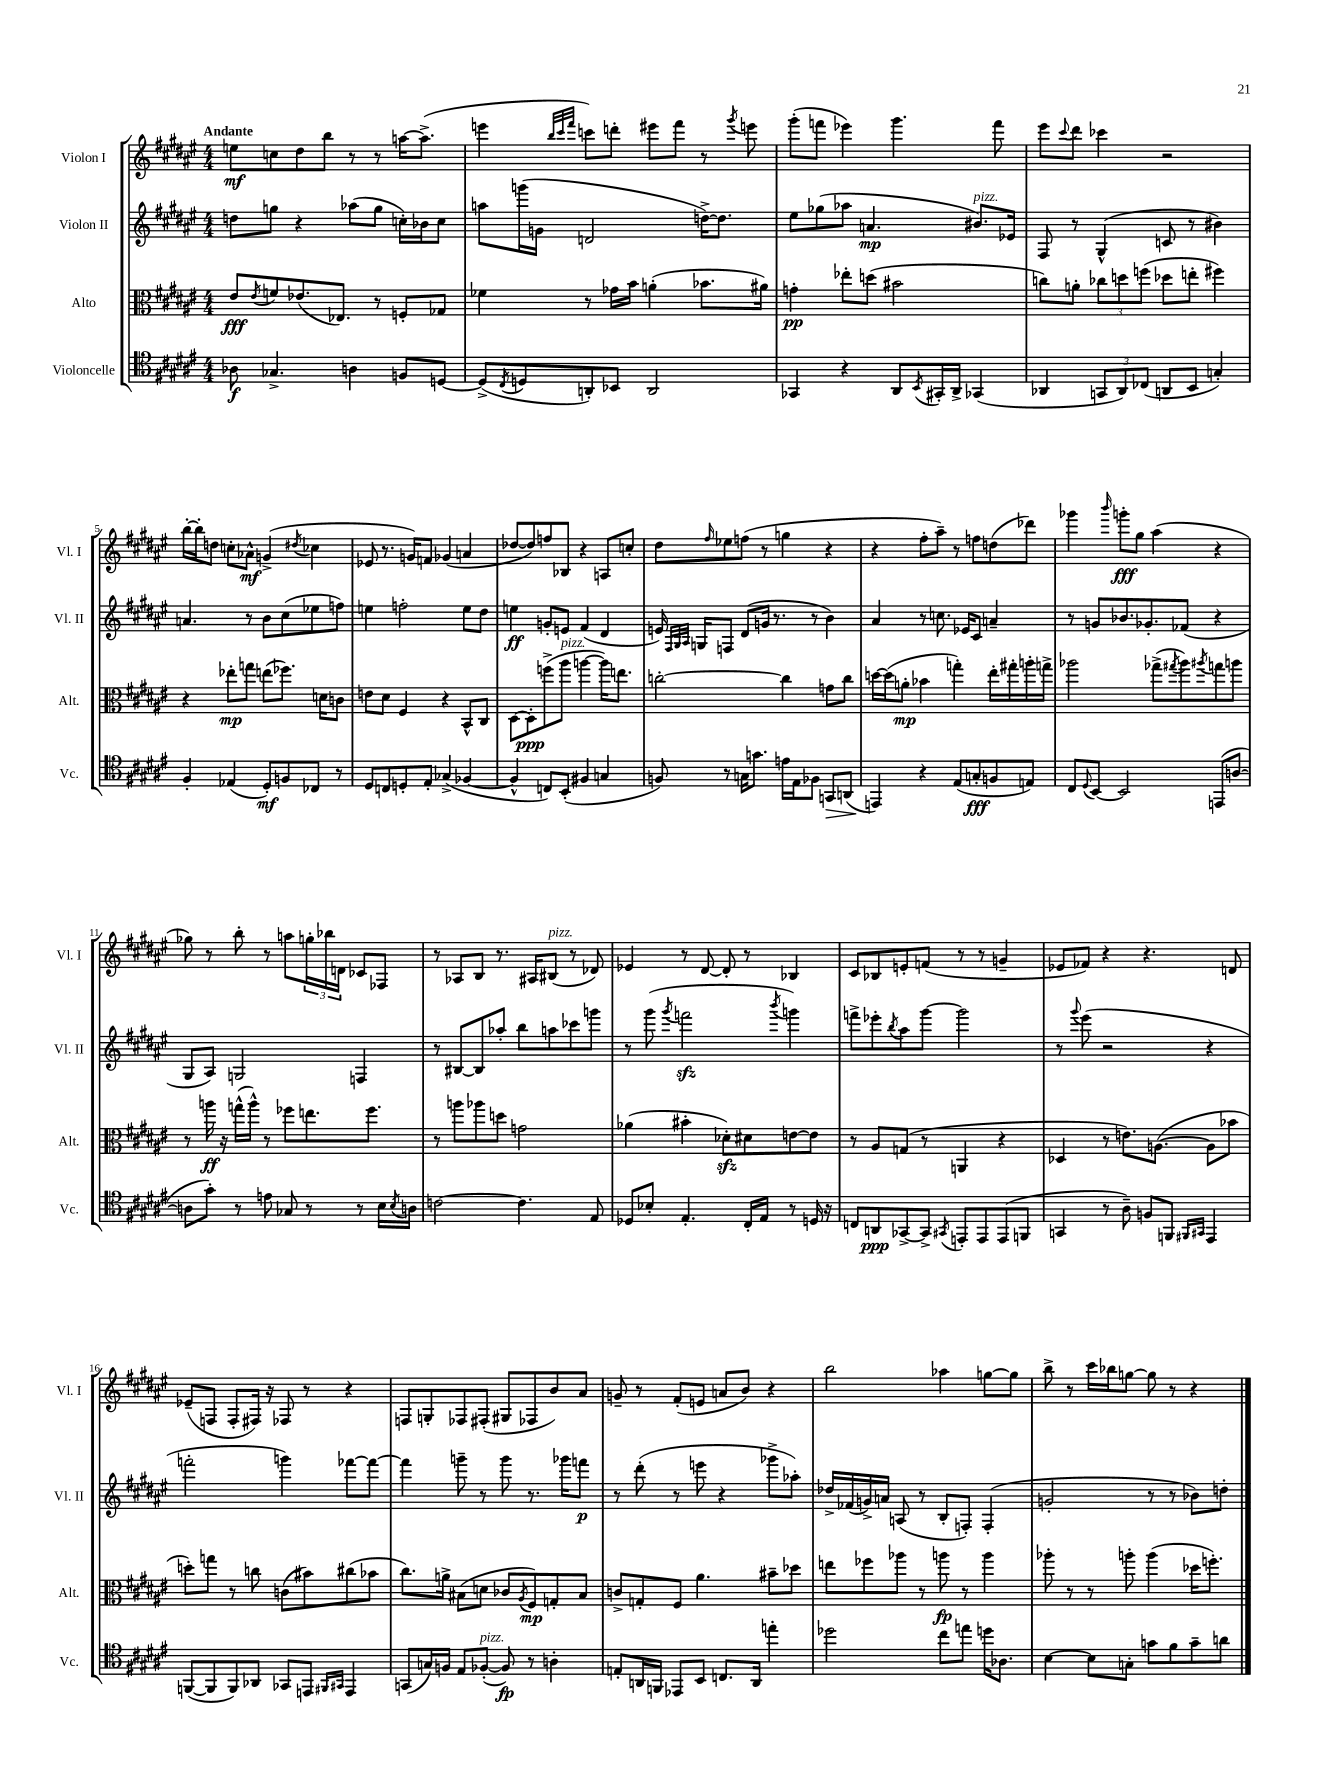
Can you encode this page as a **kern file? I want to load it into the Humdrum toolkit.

**kern	**dynam	**kern	**dynam	**kern	**dynam	**kern	**dynam
*part4	*part4	*part3	*part3	*part2	*part2	*part1	*part1
*staff4	*staff4	*staff3	*staff3	*staff2	*staff2	*staff1	*staff1
*I"Violoncelle	*	*I"Alto	*	*I"Violon II	*	*I"Violon I	*
*I'Vc.	*	*I'Alt.	*	*I'Vl. II	*	*I'Vl. I	*
*clefC4	*	*clefC3	*	*clefG2	*	*clefG2	*
*k[f#c#g#d#a#e#]	*	*k[f#c#g#d#a#e#]	*	*k[f#c#g#d#a#e#]	*	*k[f#c#g#d#a#e#]	*
*M4/4	*	*M4/4	*	*M4/4	*	*M4/4	*
=1	=1	=1	=1	=1	=1	=1	=1
!	!	!	!	!	!	!LO:TX:a:B:t=Andante	!
8A-X\	f	8e#/L	fff	8ddn\L	.	8een\L	mf
.	.	8qe#/	.	.	.	.	.
4.G-X^/	.	8fn/	.	8ggn\J	.	8ccn\	.
.	.	(8.e-X/	.	4r	.	8dd#\	.
.	.	.	.	.	.	8bb\J	.
.	.	8.E-X/J)	.	.	.	.	.
4An\	.	.	.	(8aa-X\L	.	8r	.
.	.	8r	.	8gg\J	.	8r	.
8Fn/L	.	8Fn'/L	.	16ccn'\LL)	.	[16aan\KL	.
.	.	.	.	16b-X\J	.	(8.aa^\J]	.
[8Dn/J	.	8G-X/J	.	8cc\J	.	.	.
=2	=2	=2	=2	=2	=2	=2	=2
(8D^/L]	.	4f-X\	.	8aan\L	.	4eeen\	.
8qC#/	.	.	.	.	.	.	.
8Dn/	.	.	.	(16gggn\L	.	.	.
.	.	.	.	16gn\JJ	.	.	.
.	.	.	.	.	.	32qqbb/LLL	.
.	.	.	.	.	.	32qqccc#/	.
.	.	.	.	.	.	32qqfff#/JJJ	.
8AAn'/)	.	8r	.	2dn/	.	8cccn\L)	.
8BB-X/J	.	16g-X\LL	.	.	.	8dddn'\J	.
.	.	16b\JJ	.	.	.	.	.
2AA/	.	(4an'\	.	.	.	8eee#X\L	.
.	.	.	.	.	.	8fff#\J	.
.	.	8.b-X\L	.	[16ddn^\KL)	.	8r	.
.	.	.	.	8.dd\J]	.	.	.
.	.	.	.	.	.	8qggg#/	.
.	.	.	.	.	.	8eeen\	.
.	.	16a#X\Jk)	.	.	.	.	.
=3	=3	=3	=3	=3	=3	=3	=3
4GG-X/	.	4gn'\	pp	8ee#\L	.	(8ggg#'\L	.
.	.	.	.	(8gg-X\	.	8fffn\J	.
4r	.	8ee-X'\L	.	8aa-X\J	.	4eee-X\)	.
.	.	(8ddn\J	.	4.an/	mp	.	.
8AA#/L	.	2b#X\	.	.	.	4.ggg#\	.
8qBB/	.	.	.	.	.	.	.
16GG#X'/L	.	.	.	.	.	.	.
16AA#^/JJ	.	.	.	.	.	.	.
!	!	!	!	!LO:TX:a:i:t=pizz.	!	!	!
(4GG-X/	.	.	.	8.b#X/L)	.	.	.
.	.	.	.	.	.	8fff\	.
.	.	.	.	16e-X/Jk	.	.	.
=4	=4	=4	=4	=4	=4	=4	=4
4AA-X/	.	8ccn\L)	.	8F#/	.	8eee#\L	.
.	.	.	.	.	.	8qqccc#/	.
.	.	8an'\J	.	8r	.	8ddd#\J	.
12GGn/L	.	12cc-X\L	.	(4G#^^/	.	4ccc-X\	.
12AA-/)	.	12ddn\	.	.	.	.	.
(12C-X/J	.	(12ffn\J	.	.	.	.	.
8AAn/L	.	8dd-X\L	.	8cn/	.	2r	.
8BB/J	.	8een'\J	.	8r	.	.	.
4Gn'/)	.	4ff#X\)	.	4b#X\)	.	.	.
!!LO:LB:g=z
=5	=5	=5	=5	=5	=5	=5	=5
4F#'/	.	4r	.	4.an/	.	[16bb'\LL	.
.	.	.	.	.	.	16bb'\J]	.
.	.	.	.	.	.	8ddn\J	.
(4E-X/	.	8ee-X'\L	mp	.	.	8ccn'\L	.
.	.	8ggn\J	.	8r	.	8a-X^^\J	mf
8D#'/L)	mf	(8een\L	.	8b\L	.	(4gn^/	.
8Fn/	.	8.ff-X\J)	.	(8cc#\	.	.	.
.	.	.	.	.	.	8qdd#X/	.
8C-X/J	.	.	.	8ee-X\	.	4cc-X\	.
.	.	16dn\KL	.	.	.	.	.
8r	.	8cn\J	.	8ffn\J)	.	.	.
=6	=6	=6	=6	=6	=6	=6	=6
8D#/L	.	8en\L	.	4een\	.	8e-X/	.
8Cn/	.	8d#\J	.	.	.	8.r	.
8Dn'/	.	4F#/	.	2ffn'\	.	.	.
.	.	.	.	.	.	16gn/KL)	.
8E#'/J	.	.	.	.	.	8fn/J	.
(4G-X^/	.	4r	.	.	.	(4g-X/	.
[4F-X/	.	8BB^^/L	.	8ee\L	.	4an/	.
.	.	8C#/J	.	8dd#\J	.	.	.
=7	=7	=7	=7	=7	=7	=7	=7
4F-^^/]	.	[8D#\L	.	4een\	ff	[8dd-X/L	.
.	.	8D#'\]	ppp	.	.	8dd-/])	.
8Cn/L)	.	(8ffn^\	.	8gn'/L	.	8ffn/	.
!	!	!LO:TX:a:i:t=pizz.	!	!	!	!	!
(8BB'/J	.	8aa#\J	.	8en/J	.	8B-X/J	.
4F#X/	.	[4aan\	.	(4f#/	.	4r	.
4Gn/	.	16aa\KL])	.	4d#/	.	8An/L	.
.	.	8.een\J	.	.	.	.	.
.	.	.	.	.	.	8ccn'/J	.
=8	=8	=8	=8	=8	=8	=8	=8
8Fn/)	.	[2ccn'\	.	16en/)	.	8dd#\L	.
.	.	.	.	32qqF#/LLL	.	.	.
.	.	.	.	32qqG#/	.	.	.
.	.	.	.	32qqA#/JJJ	.	.	.
.	.	.	.	16Gn/KL	.	.	.
.	.	.	.	.	.	16qqff#/	.
8r	.	.	.	8Fn/J	.	8ee-X\	.
16Gn\KL	.	.	.	(8d#/L	.	(8ffn\J	.
8.gn\J	.	.	.	.	.	.	.
.	.	.	.	16gn/Jk	.	8r	.
.	.	.	.	8.r	.	.	.
16en\LL	.	4cc\]	.	.	.	4ggn\	.
16E#\J	.	.	.	.	.	.	.
8F-X\J	.	.	.	8r	.	.	.
!	!LO:HP:b	!	!	!	!	!	!
8GGn/L	>	8gn\L	.	4b\)	.	4r	.
(8AAn/J	.	8cc\J	.	.	.	.	.
=9	=9	=9	=9	=9	=9	=9	=9
4EEn/)	.	[16ddn\LL	.	4a#/	.	4r	.
.	.	(16dd\J]	.	.	.	.	.
.	.	8an'\J	mp	.	.	.	.
4r	]	4b-X\	.	8r	.	8ff#'\L	.
.	.	.	.	8.ccn\	.	8aa#~\J)	.
(8E#/L	.	4ggn'\)	.	.	.	8r	.
.	.	.	.	16e-X/KL	.	.	.
8Gn'/	fff	.	.	8c#/J	.	8ffn\L	.
8Fn/	.	16ee#'\LL	.	4an~/	.	(8ddn\	.
.	.	16gg#X'\	.	.	.	.	.
8En/J)	.	16aan'\	.	.	.	8ddd-X\J)	.
.	.	16ggn^\JJ	.	.	.	.	.
=10	=10	=10	=10	=10	=10	=10	=10
8C#/L	.	2aa-X\	.	8r	.	4ggg-X\	.
8qqD#/	.	.	.	.	.	.	.
[8BB/J	.	.	.	8gn/L	.	.	.
.	.	.	.	.	.	16qqbbb/	.
2BB/]	.	.	.	8.b-X/	.	8gggn'\L	fff
.	.	.	.	.	.	8gg#\J	.
.	.	.	.	8.g-X'/	.	.	.
.	.	(8gg-X^\L	.	.	.	(4aa#\	.
.	.	8qgg#X/	.	.	.	.	.
.	.	8aa-\)	.	(8f-X/J	.	.	.
.	.	8qaa#X/	.	.	.	.	.
(8EEn/L	.	8ggn\	.	4r	.	4r	.
[8An/J	.	8aan\J	.	.	.	.	.
!!LO:LB:g=z
=11	=11	=11	=11	=11	=11	=11	=11
8An\L]	.	8r	.	8G#/L	.	8gg-X\)	.
8g#'\J)	.	16aan\	ff	8A#/J)	.	8r	.
.	.	16r	.	.	.	.	.
8r	.	(16ggn^^\LL	.	2Gn/	.	8bb'\	.
.	.	16aa^^\JJ)	.	.	.	.	.
8en\	.	8r	.	.	.	8r	.
8G-X/	.	8ff-X\L	.	.	.	8aan\L	.
8r	.	8.een\	.	.	.	24ggn'\L	.
.	.	.	.	.	.	24bb-X\	.
.	.	.	.	.	.	24dn\JJ	.
8r	.	.	.	4Fn/	.	8c-X/L	.
.	.	8.ff-\J	.	.	.	.	.
16B\LL	.	.	.	.	.	8F-X/J	.
8qB/	.	.	.	.	.	.	.
16An\JJ	.	.	.	.	.	.	.
=12	=12	=12	=12	=12	=12	=12	=12
[2cn\	.	8r	.	8r	.	8r	.
.	.	8aan\L	.	[8B#X/L	.	8A-X/L	.
.	.	8aa-X\	.	8B#/]	.	8B/J	.
.	.	8ddn\J	.	8aa-X'/J	.	8.r	.
4.c\]	.	2gn\	.	8bb\L	.	.	.
.	.	.	.	.	.	16A#X/KL	.
!	!	!	!	!	!	!LO:TX:a:i:t=pizz.	!
.	.	.	.	8aan\	.	(8B#X/J	.
.	.	.	.	8ccc-X\	.	8r	.
8E#/	.	.	.	8gggn\J	.	8d-X/)	.
=13	=13	=13	=13	=13	=13	=13	=13
8D-X/L	.	(4a-X\	.	8r	.	4e-X/	.
8B-X'/J	.	.	.	(8ggg#\	.	.	.
.	.	.	.	8qggg#/	.	.	.
4.E#'/	.	4b#X'\	.	2fffnzz\	.	8r	.
.	.	.	.	.	.	[8d#/	.
.	.	8d-Xzz'\L)	.	.	.	8d#'/]	.
16C#'/LL	.	8d#X\	.	.	.	8r	.
16E#/JJ	.	.	.	.	.	.	.
.	.	.	.	8qbbb/	.	.	.
8r	.	[8en\	.	4gggn\)	.	4B-X/	.
16Dn/	.	8e\J]	.	.	.	.	.
16r	.	.	.	.	.	.	.
=14	=14	=14	=14	=14	=14	=14	=14
8Cn/L	.	8r	.	8fffn^\L	.	8c#/L	.
8AAn/	ppp	8A#/L	.	8eee-X'\	.	8B-X/	.
.	.	.	.	8qbb/	.	.	.
[8GG-X^/	.	(8Gn/J	.	8aa#\	.	8en'/	.
8GG-^/J]	.	8r	.	[8ggg#\J	.	(8fn/J	.
8qGG#X/	.	.	.	.	.	.	.
8EEn'/L	.	4AAn/	.	2ggg#\]	.	8r	.
8EE/	.	.	.	.	.	8r	.
(8EE/	.	4r	.	.	.	4gn~/	.
8FFn/J	.	.	.	.	.	.	.
=15	=15	=15	=15	=15	=15	=15	=15
4GGn/	.	4D-X/	.	8r	.	8e-X/L	.
.	.	.	.	8qqggg#/	.	.	.
.	.	.	.	(8eee#\	.	8f-X/J)	.
8r	.	8r	.	2r	.	4r	.
8A#~\)	.	8.en\L)	.	.	.	.	.
8Fn/L	.	.	.	.	.	4.r	.
.	.	([8.An\J	.	.	.	.	.
8FFn/J	.	.	.	.	.	.	.
16qqFF#X/LL	.	.	.	.	.	.	.
16qqGG#X/JJ	.	.	.	.	.	.	.
4EE#/	.	8A\L]	.	4r	.	.	.
.	.	8b-X\J	.	.	.	8dn/	.
!!LO:LB:g=z
=16	=16	=16	=16	=16	=16	=16	=16
([8FFn/L	.	8ddn'\L)	.	2fffn'\	.	(8e-X~/L	.
8FF/]	.	8ggn\J	.	.	.	8Fn/J	.
8FF/)	.	8r	.	.	.	8F'/L	.
8AA-X/J	.	8ccn\	.	.	.	16F#X/Jk)	.
.	.	.	.	.	.	16r	.
8GG-X/L	.	(8cn\L	.	4gggn\)	.	8F-X/	.
8EEn/J	.	8b#X\)	.	.	.	8r	.
16qqFF#X/LL	.	.	.	.	.	.	.
16qqGG#X/JJ	.	.	.	.	.	.	.
4EE/	.	(8cc#X\	.	[8fff-X\L	.	4r	.
.	.	8b-X\J	.	8fff-\J_	.	.	.
=17	=17	=17	=17	=17	=17	=17	=17
(8GGn/L	.	8.cc#\L)	.	4fff-\]	.	8Fn/L	.
16Gn/L)	.	.	.	.	.	8Gn'/	.
16Fn/JJ	.	16an^\Jk	.	.	.	.	.
8E#/L	.	(8B#X\L	.	8gggn~\	.	8F-X/	.
!LO:TX:a:i:t=pizz.	!	!	!	!	!	!	!
([8F-X'/J	.	8dn\J	.	8r	.	(8F#X'/J	.
8F-/])	fp	8c-X/L	.	8ggg\	.	8G#X/L	.
.	.	8qA#/	.	.	.	.	.
8r	.	8F#/)	mp	8.r	.	8F-X/	.
4An'\	.	8Gn'/	.	.	.	8b/)	.
.	.	.	.	16ggg-X\KL	.	.	.
.	.	8B#/J	.	8fffn\J	p	8a#/J	.
=18	=18	=18	=18	=18	=18	=18	=18
8En'/L	.	8cn^/L	.	8r	.	8gn~/	.
16AAn/L	.	8Gn'/	.	(8ddd#'\	.	8r	.
16FFn/JJ	.	.	.	.	.	.	.
8EE-X/L	.	8F#/J	.	8r	.	(8f#'/L	.
8BB/J	.	4.a#\	.	8eeen\	.	8en/J	.
8.Cn/L	.	.	.	4r	.	8an/L	.
.	.	.	.	.	.	8b/J)	.
16AA/Jk	.	.	.	.	.	.	.
4een'\	.	8b#X~\L	.	8ggg-X^\L	.	4r	.
.	.	8dd-X\J	.	8aa-X'\J)	.	.	.
=19	=19	=19	=19	=19	=19	=19	=19
2dd-X\	.	8een\L	.	16dd-X^/LL	.	2bb\	.
.	.	.	.	(16f-X/	.	.	.
.	.	8ff-X\	.	16gn^/)	.	.	.
.	.	.	.	16an/JJ	.	.	.
.	.	8aa-X\J	.	(8An/	.	.	.
.	.	8r	.	8r	.	.	.
8cc#\L	.	8aan\	fp	8B'/L	.	4aa-X\	.
8een\J	.	8r	.	8Fn'/J)	.	.	.
16ddn\KL	.	4aa\	.	(4F'/	.	[8ggn\L	.
8.A-X\J	.	.	.	.	.	.	.
.	.	.	.	.	.	8gg\J]	.
=20	=20	=20	=20	=20	=20	=20	=20
[4B\	.	8aa-X'\	.	2gn'/	.	8bb^\	.
.	.	8r	.	.	.	8r	.
8B\L]	.	8r	.	.	.	16ccc#\LL	.
.	.	.	.	.	.	16bb-X\J	.
8Gn'\J	.	8aan'\	.	.	.	[8ggn\J	.
8gn\L	.	(4aa\	.	8r	.	8gg\]	.
8f#\	.	.	.	8r	.	8r	.
8g~\	.	16dd-X\KL	.	8b-X\L)	.	4r	.
.	.	8.ffn'\J)	.	.	.	.	.
8an\J	.	.	.	8ddn'\J	.	.	.
==	==	==	==	==	==	==	==
*-	*-	*-	*-	*-	*-	*-	*-
